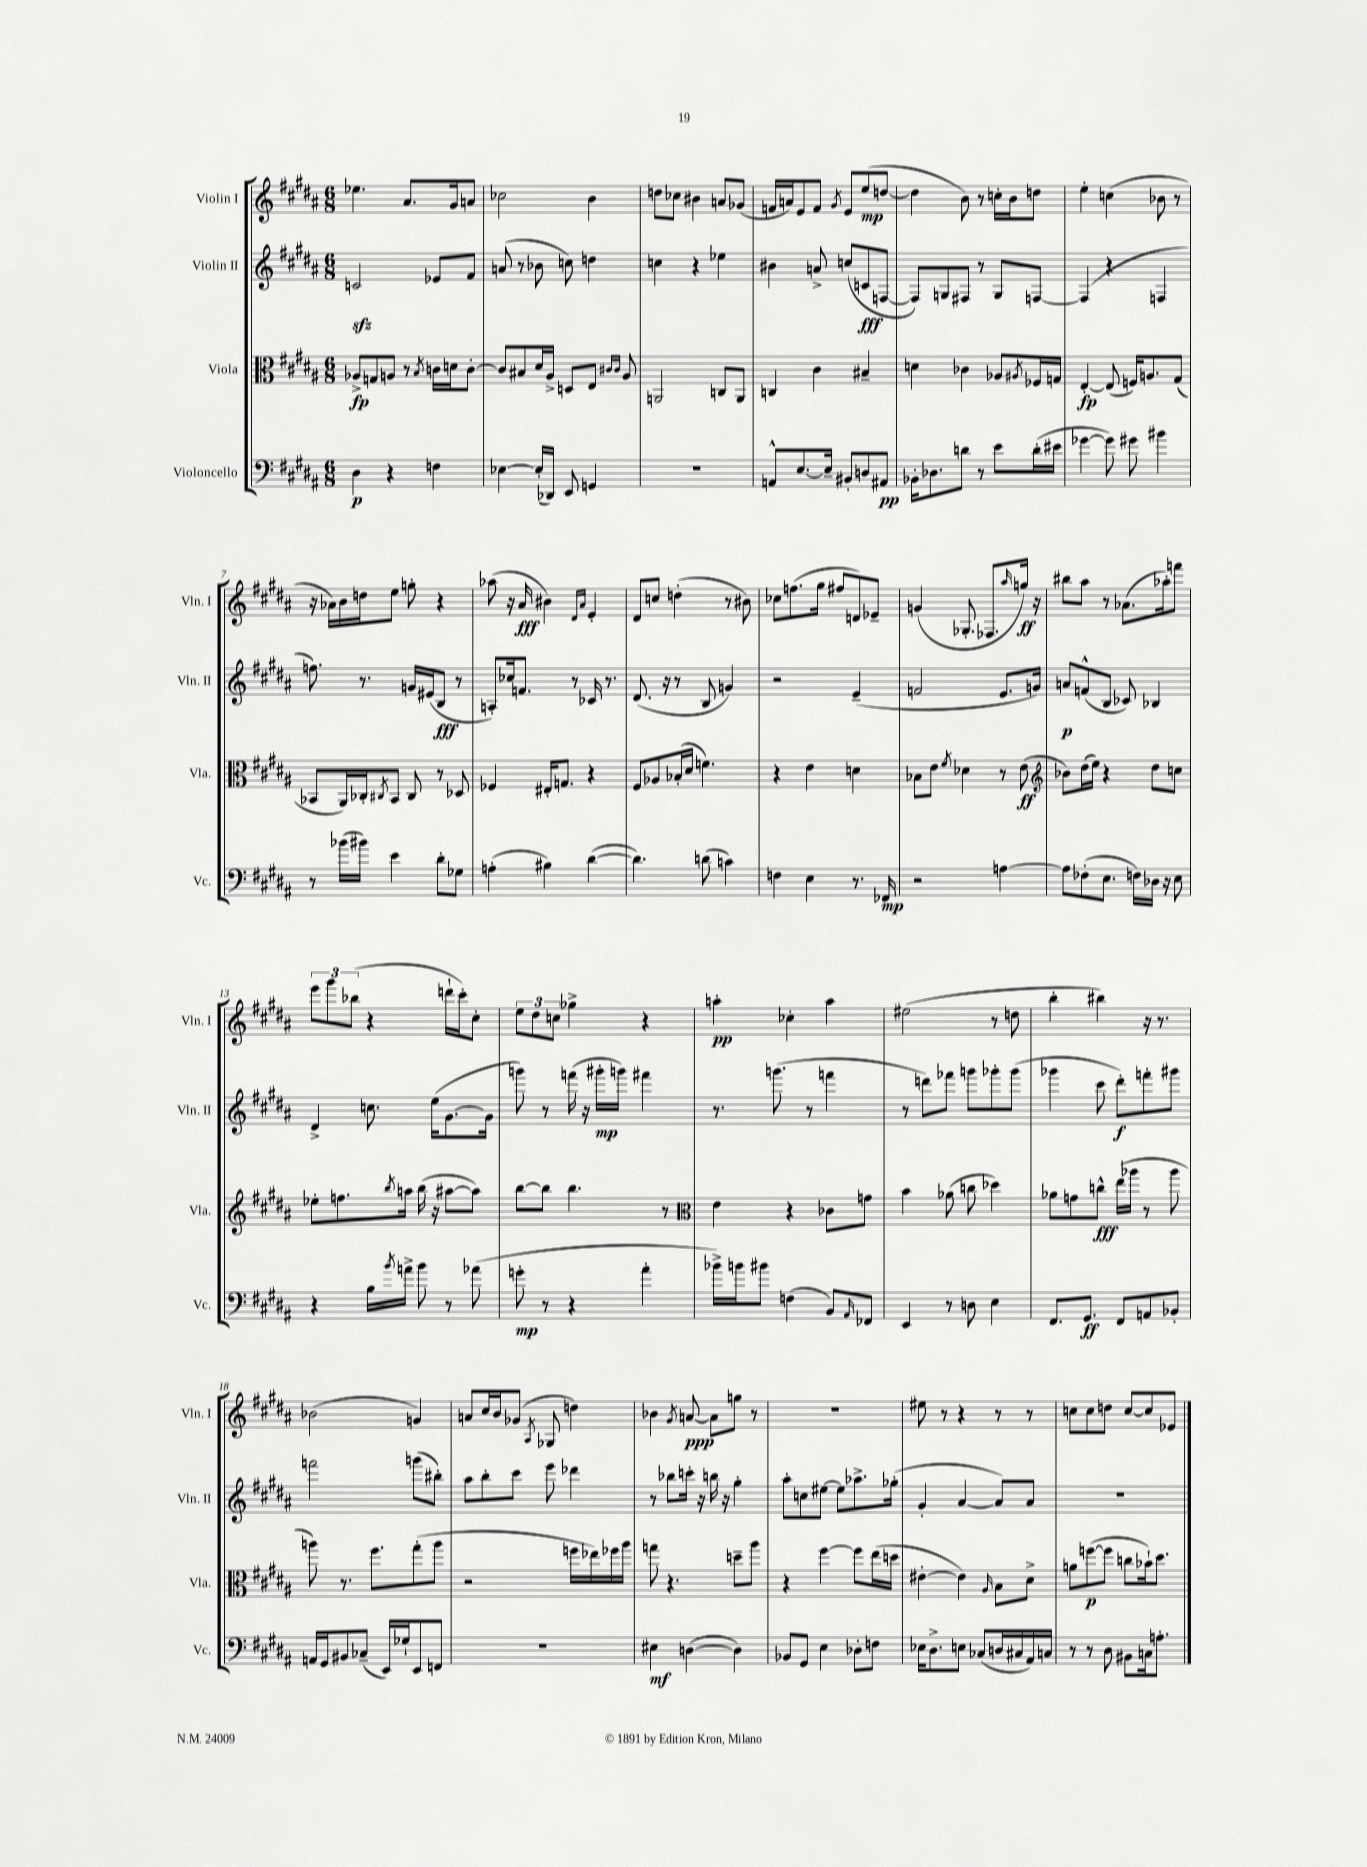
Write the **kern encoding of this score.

**kern	**dynam	**kern	**dynam	**kern	**dynam	**kern	**dynam
*part4	*part4	*part3	*part3	*part2	*part2	*part1	*part1
*staff4	*staff4	*staff3	*staff3	*staff2	*staff2	*staff1	*staff1
*I"Violoncello	*	*I"Viola	*	*I"Violin II	*	*I"Violin I	*
*I'Vc.	*	*I'Vla.	*	*I'Vln. II	*	*I'Vln. I	*
*clefF4	*	*clefC3	*	*clefG2	*	*clefG2	*
*k[f#c#g#d#a#]	*	*k[f#c#g#d#a#]	*	*k[f#c#g#d#a#]	*	*k[f#c#g#d#a#]	*
*M6/8	*	*M6/8	*	*M6/8	*	*M6/8	*
=1	=1	=1	=1	=1	=1	=1	=1
4D#\	p	8A-X^/L	fp	2cnzz/	.	4.ee-X\	.
.	.	8Gn/	.	.	.	.	.
4r	.	8An/J	.	.	.	.	.
.	.	8r	.	.	.	8.a#/L	.
.	.	8qB/	.	.	.	.	.
4Fn\	.	16cn\LL	.	8e-X/L	.	.	.
.	.	16dn\J	.	.	.	16g#/k	.
.	.	[8c'\J	.	8f#/J	.	8an/J	.
=2	=2	=2	=2	=2	=2	=2	=2
[4E-X\	.	8c/L]	.	(8an/	.	2cc-X\	.
.	.	8B#X/	.	8r	.	.	.
(16E-'/LL]	.	16d#/L	.	8b-X\	.	.	.
16DD-X/JJ)	.	16A#^/JJ	.	.	.	.	.
8EE/	.	8Dn/L	.	8ccn\)	.	.	.
4GGn/	.	8E/J	.	4ddn\	.	4b\	.
.	.	16qqc#X/LL	.	.	.	.	.
.	.	16qqc#/JJ	.	.	.	.	.
.	.	8A#/	.	.	.	.	.
=3	=3	=3	=3	=3	=3	=3	=3
2.r	.	2AAn/	.	4ccn\	.	8ddn\L	.
.	.	.	.	.	.	8cc-X\J	.
.	.	.	.	4r	.	4b#X\	.
.	.	8Cn/L	.	4ee-X\	.	8an/L	.
.	.	8AA/J	.	.	.	(8g-X/J	.
=4	=4	=4	=4	=4	=4	=4	=4
8AAn^^/L	.	4Cn/	.	4b#X\	.	16fn/LL	.
.	.	.	.	.	.	16an/J)	.
[8.E/	.	.	.	.	.	8e/	.
.	.	4c#\	.	8an^/	.	8f/J	.
16E~/Jk]	.	.	.	.	.	.	.
.	.	.	.	.	.	8qg#/	.
8BB#X'/L	.	.	.	(8ccn/L	.	8e/L	.
8Dn/	.	4B#X~/	.	8cn/	fff	(8ee/	mp
8AA#X/J	pp	.	.	[8Fn/J	.	[8ddn/J	.
=5	=5	=5	=5	=5	=5	=5	=5
16BB-X'\KL	.	4dn\	.	8F/L])	.	4dd\]	.
8.D-X\	.	.	.	.	.	.	.
.	.	.	.	8Gn/	.	.	.
8dn\J	.	4c-X\	.	8F#X/J	.	8b\)	.
8r	.	.	.	8r	.	8r	.
8e\L	.	8A-X/L	.	8G/L	.	16ccn'\LL	.
.	.	.	.	.	.	16b\J	.
.	.	8qA#X/	.	.	.	.	.
(16d'\L	.	16F-X/L	.	[8Fn/J	.	8ddn\J	.
16e#X\JJ	.	16Gn/JJ	.	.	.	.	.
=6	=6	=6	=6	=6	=6	=6	=6
[4g-X\	.	[4E'/	fp	(4F/]	.	4ee'\	.
8g-\])	.	(8E/]	.	4r	.	(4ccn\	.
8g#X\	.	16Fn/KL)	.	.	.	.	.
.	.	8.An/	.	.	.	.	.
4b#X\	.	.	.	4Fn/	.	8b-X\	.
.	.	(8G#/J	.	.	.	8r	.
!!LO:LB:g=z
=7	=7	=7	=7	=7	=7	=7	=7
8r	.	8BB-X/L	.	8.ffn\)	.	16r	.
.	.	.	.	.	.	16a-X\LL)	.
(16b-X\LL	.	16AA#/L)	.	.	.	16b\	.
16b#X\JJ)	.	16C-X'/J	.	8.r	.	16ddn\J	.
.	.	8qC#X/	.	.	.	.	.
4e\	.	8BB-/J	.	.	.	8ee\J	.
.	.	8C#/	.	16gn/LL	.	8ggn'\	.
.	.	.	.	(16e#X/J	.	.	.
8d#'\L	.	8r	.	8B/J	fff	4r	.
8G-X\J	.	8D-X/	.	8r	.	.	.
=8	=8	=8	=8	=8	=8	=8	=8
(4An'\	.	4F-X/	.	8An'/L)	.	(8aa-X\	.
.	.	.	.	16cc-X/k	.	16r	.
.	.	.	.	8.fn/J	.	16a#/	fff
4B#X\)	.	16E#X'/KL	.	.	.	4b#X\)	.
.	.	8.Gn/J	.	.	.	.	.
.	.	.	.	8r	.	.	.
.	.	.	.	.	.	16qqd#/LL	.
.	.	.	.	.	.	16qqa#/JJ	.
([4d#\	.	4r	.	16c-X/	.	4e'/	.
.	.	.	.	8.r	.	.	.
=9	=9	=9	=9	=9	=9	=9	=9
4.d#\])	.	8F#/L	.	(8.d#/	.	8d#/L	.
.	.	8A-X/	.	.	.	8ccn/J	.
.	.	.	.	16r	.	.	.
.	.	(16B-X'/L	.	8r	.	(4ddn'\	.
.	.	16d#/JJ	.	.	.	.	.
(8dn\	.	4.fn\)	.	8B/	.	.	.
4cn\)	.	.	.	4gn/)	.	8r	.
.	.	.	.	.	.	8b#X\)	.
=10	=10	=10	=10	=10	=10	=10	=10
4Fn\	.	4r	.	2r	.	8cc-X\L	.
.	.	.	.	.	.	(8.ffn\	.
4E\	.	4e\	.	.	.	.	.
.	.	.	.	.	.	16gg#\Jk	.
.	.	.	.	.	.	8ff#X/L	.
8.r	.	4dn\	.	(4e~/	.	8dn/)	.
.	.	.	.	.	.	8e-X~/J	.
16FF-X/	mp	.	.	.	.	.	.
=11	=11	=11	=11	=11	=11	=11	=11
2r	.	8B-X\L	.	2fn/	.	(4gn/	.
.	.	8e\J	.	.	.	.	.
.	.	8qf#/	.	.	.	.	.
.	.	4d-X\	.	.	.	8.G-X'/	.
.	.	.	.	.	.	8.F-X/L	.
[4An\	.	8r	.	8.e/L	.	.	.
.	.	.	.	.	.	16qqaa#/	.
.	.	(8e\	ff	.	.	16ggn/Jk)	ff
.	.	.	.	16gn/Jk)	.	16r	.
=12	=12	=12	=12	=12	=12	=12	=12
*	*	*clefG2	*	*	*	*	*
8A\L]	.	8b-X\L)	.	8an/L	p	8bb#X\L	.
(8F-X'\	.	(16dd#\L	.	(8fn^^/	.	8aa#\J	.
.	.	16ee\JJ)	.	.	.	.	.
8.E\J	.	4r	.	8B/J	.	8r	.
.	.	.	.	8c-X/)	.	(8.a-X\L	.
16Fn\LL)	.	.	.	.	.	.	.
16D-X\JJ	.	8dd#\L	.	4B-X/	.	.	.
16r	.	.	.	.	.	16aa-X'\k)	.
8E\	.	8ccn\J	.	.	.	8fffn\J	.
!!LO:LB:g=z
=13	=13	=13	=13	=13	=13	=13	=13
4r	.	8ee-X'\L	.	4d#^/	.	12eee\L	.
.	.	.	.	.	.	12ggg#\	.
.	.	8.ffn\	.	.	.	.	.
.	.	.	.	.	.	(12bb-X\J	.
16B\LL	.	.	.	8.ccn\	.	4r	.
8qb/	.	8qbb/	.	.	.	.	.
16an^\JJ	.	16aan\Jk	.	.	.	.	.
8b\	.	(16bb\	.	.	.	.	.
.	.	16r	.	(16ee\KL	.	.	.
8r	.	[8aa#X\L	.	[8.g#\	.	16dddn`\LL	.
.	.	.	.	.	.	16ccc#'\J)	.
(8a-X\	.	8aa#\J])	.	.	.	8cc#'\J	.
.	.	.	.	16g#\Jk]	.	.	.
=14	=14	=14	=14	=14	=14	=14	=14
8gn'\	mp	[8bb\L	.	8gggn\)	.	12ee\L	.
.	.	.	.	.	.	12dd#\	.
8r	.	8bb\J]	.	8r	.	.	.
.	.	.	.	.	.	12ccn\J	.
4r	.	4.bb\	.	(16fffn\	.	4gg-X^\	.
.	.	.	.	16r	.	.	.
.	.	.	.	16ggg#X'\LL	mp	.	.
.	.	.	.	16gggn\JJ)	.	.	.
4a#'\	.	.	.	4fff#X\	.	4r	.
.	.	8r	.	.	.	.	.
=15	=15	=15	=15	=15	=15	=15	=15
*	*	*clefC3	*	*	*	*	*
16b-X^\LL)	.	4e\	.	8.r	.	4aan'\	pp
16bn\J	.	.	.	.	.	.	.
8b#X\J	.	.	.	.	.	.	.
.	.	.	.	(8.gggn\	.	.	.
(4Fn\	.	4r	.	.	.	4cc-X'\	.
.	.	.	.	8r	.	.	.
8BB/L)	.	8c-X\L	.	4fffn\	.	4aa\	.
16qqAA#/	.	.	.	.	.	.	.
8FF-X/J	.	8gn\J	.	.	.	.	.
=16	=16	=16	=16	=16	=16	=16	=16
4EE/	.	4b\	.	8r	.	(2ee#X\	.
.	.	.	.	8dddn\L)	.	.	.
8r	.	(8a-X\	.	8fff-X\J	.	.	.
8Dn\	.	8ccn\	.	8gggn\L	.	.	.
4E\	.	4dd-X\)	.	8ggg-X'\	.	8r	.
.	.	.	.	(8ggg-\J	.	8ddn\	.
=17	=17	=17	=17	=17	=17	=17	=17
8.FF#/L	.	8a-X\L	.	4ggg-X\	.	4bb'\	.
.	.	8gn\	.	.	.	.	.
8.GG#/J	ff	.	.	.	.	.	.
.	.	8ccn^^\J	fff	8ccc#\	.	4bb#X\)	.
8FF#/L	.	(16ee\LL	.	8ddd#'\L)	f	.	.
.	.	16aa-X\JJ	.	.	.	.	.
8AAn/	.	8r	.	8fffn'\	.	16r	.
.	.	.	.	.	.	8.r	.
8BB-X'/J	.	8aa-\	.	8ggg#X\J	.	.	.
!!LO:LB:g=z
=18	=18	=18	=18	=18	=18	=18	=18
16AAn/LL	.	8aan\)	.	2fffn\	.	(2b-X\	.
16GG#/J	.	.	.	.	.	.	.
8BB#X/	.	8.r	.	.	.	.	.
(8C-X~/J	.	.	.	.	.	.	.
.	.	8.ff#\L	.	.	.	.	.
16EE/LL)	.	.	.	.	.	.	.
16G-X`/J	.	.	.	.	.	.	.
8EE/	.	(8gg#'\	.	(8gggn\L	.	4gn/)	.
8FFn/J	.	8aa\J	.	8bb#X'\J)	.	.	.
=19	=19	=19	=19	=19	=19	=19	=19
2.r	.	2r	.	8aa#\L	.	8an/L	.
.	.	.	.	8bb'\	.	16cc#/L	.
.	.	.	.	.	.	16b/J	.
.	.	.	.	8ccc#\J	.	(8g-X/J	.
.	.	.	.	.	.	8qA#/	.
.	.	.	.	8eee\	.	8G-X/	.
.	.	16ffn\LL	.	4ddd-X\	.	4ddn\)	.
.	.	16ee-X\)	.	.	.	.	.
.	.	16ff-X\	.	.	.	.	.
.	.	16aa#\JJ	.	.	.	.	.
=20	=20	=20	=20	=20	=20	=20	=20
4E#X\	mf	8ggn\	.	8r	.	4b-X\	.
.	.	4.r	.	8bb-X\L	.	.	.
.	.	.	.	.	.	8qg#/	.
([4Dn\	.	.	.	16cccn'\Jk	.	[8an/	ppp
.	.	.	.	16r	.	.	.
.	.	.	.	16bbn\	.	8a\L]	.
.	.	.	.	16r	.	.	.
4D\])	.	8ddn~\L	.	4gg#'\	.	8ggn\J	.
.	.	8aa#\J	.	.	.	8r	.
=21	=21	=21	=21	=21	=21	=21	=21
8BB-X/L	.	4r	.	8aa#'\L	.	2.r	.
8GG#/J	.	.	.	8ccn\	.	.	.
4E\	.	[4ff#\	.	[8ee#X\J	.	.	.
.	.	.	.	8ee#\L]	.	.	.
8D-X'\L	.	8ff#\L]	.	8.aa-X^\	.	.	.
8Fn\J	.	(16ee\L	.	.	.	.	.
.	.	16ddn\JJ	.	(16gg-X'\Jk	.	.	.
=22	=22	=22	=22	=22	=22	=22	=22
16E-X\KL	.	[4e#X'\	.	4g#'/	.	8ee#X\	.
8.D#^\	.	.	.	.	.	.	.
.	.	.	.	.	.	8r	.
8En\J	.	4e#\])	.	[4a#/	.	4r	.
(8C-X/L	.	.	.	.	.	.	.
.	.	16qqA#/	.	.	.	.	.
16Dn/L	.	8B\L	.	8a#/L])	.	8r	.
16C#X/	.	.	.	.	.	.	.
16AA#/)	.	8d#^\J	.	8a#/J	.	8r	.
16Cn/JJ	.	.	.	.	.	.	.
=23	=23	=23	=23	=23	=23	=23	=23
8r	.	8an\L	.	2.r	.	8ccn\L	.
8r	.	([8ffn\	p	.	.	8cc\	.
8D#\	.	8ff\J]	.	.	.	8ddn\J	.
8BB#X\L	.	8ccn\L	.	.	.	[8cc/L	.
16Cn\k	.	16b-X`\k)	.	.	.	8cc/]	.
8.An'\J	.	8.dd#\J	.	.	.	.	.
.	.	.	.	.	.	8e-X/J	.
==	==	==	==	==	==	==	==
*-	*-	*-	*-	*-	*-	*-	*-
